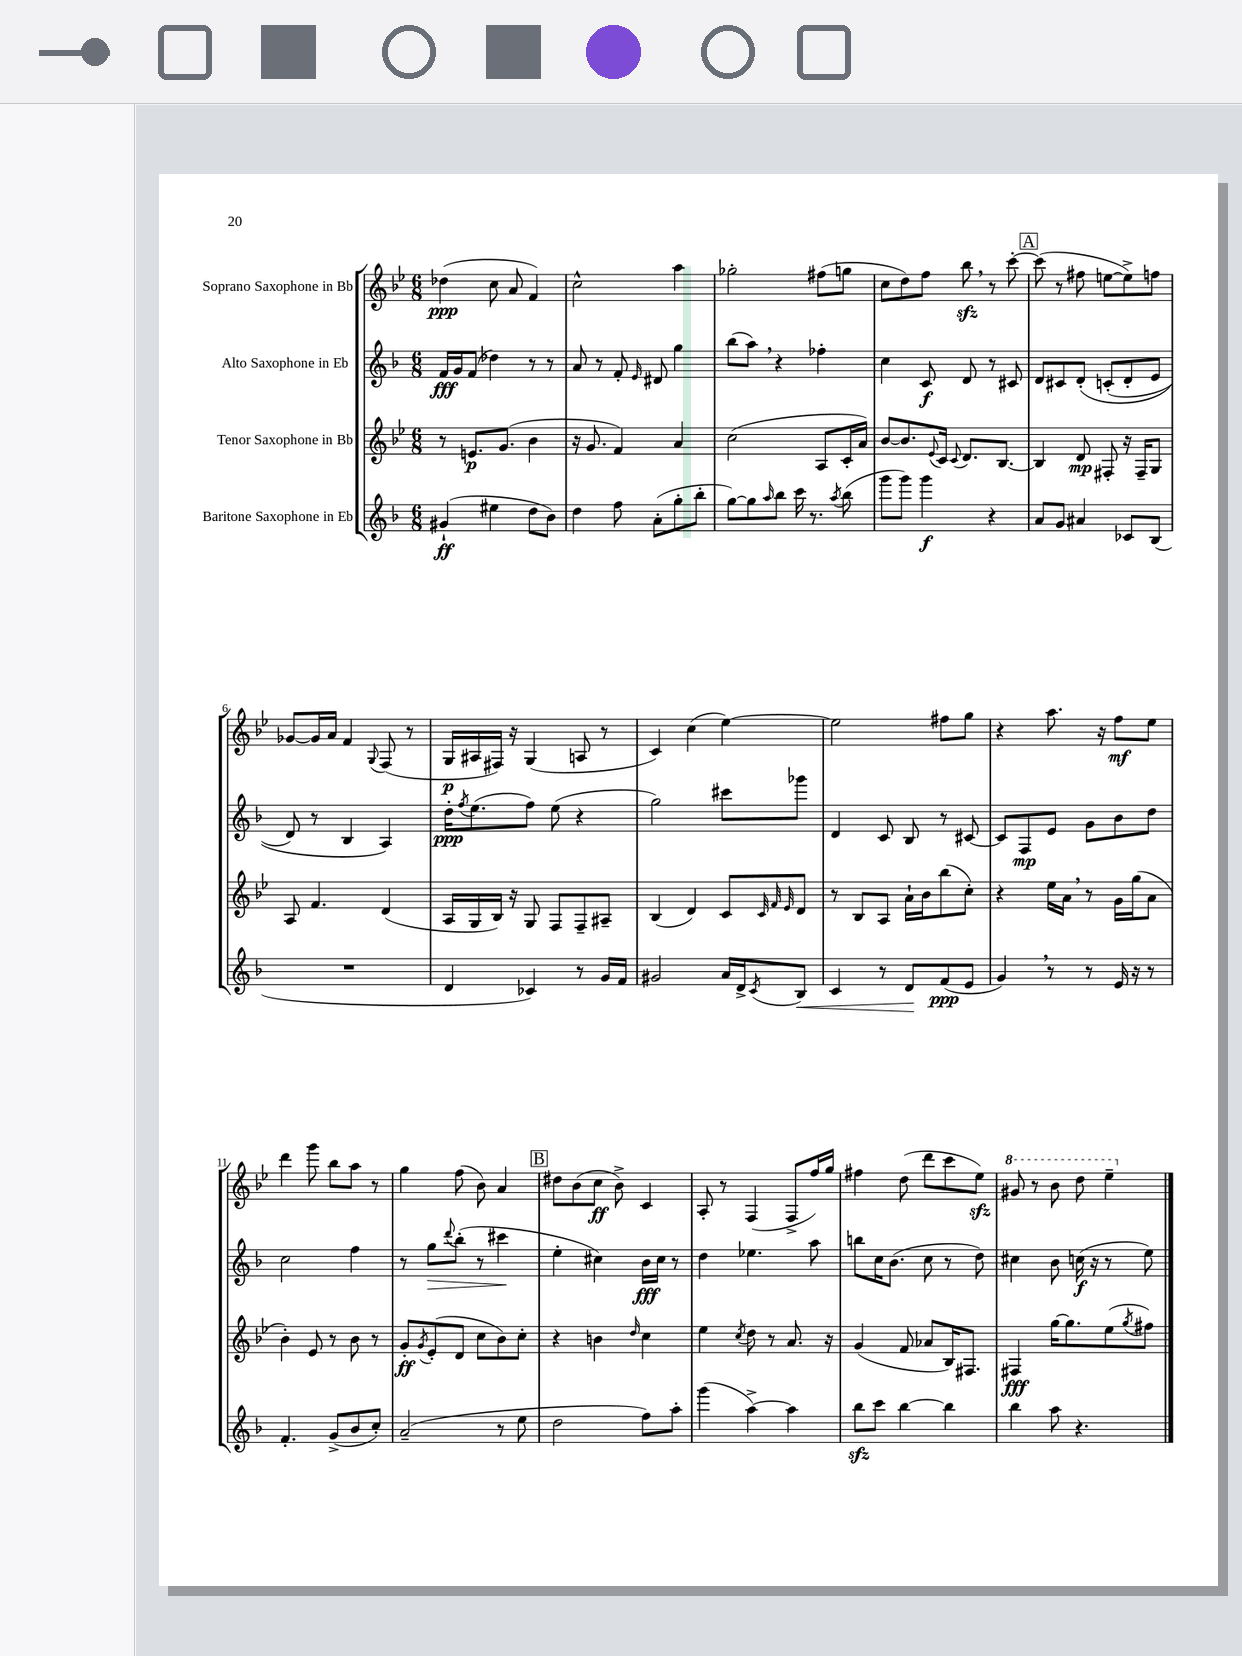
<<
\new StaffGroup <<
\new Staff = "s0" \with { instrumentName = "Soprano Saxophone in Bb" } {
    \clef treble \key bes \major \numericTimeSignature \time 6/8
    des''4\ppp( c''8 a'8 f'4) |
    c''2-^ a''4 |
    ges''2-. fis''8( g''8 |
    c''8 d''8) f''8 bes''8\sfz \breathe r8 c'''8~-. |
    \mark \markup { \box "A" } c'''8( r8 fis''8 e''8~ e''8->) f''8 |
    ges'8~ ges'16 a'16 f'4 \appoggiatura { g8 } f8( r8 |
    g16\p ais16 fis16) r16 g4( a8 r8 |
    c'4) c''4( ees''4~) |
    ees''2 fis''8 g''8 |
    r4 a''8. r16 f''8\mf ees''8 |
    d'''4 g'''8 bes''8 a''8 r8 |
    g''4 f''8( bes'8) a'4 |
    \mark \markup { \box "B" } dis''8 bes'8( c''8\ff bes'8->) c'4 |
    a8-. r8 f4( f8-> f''16) g''16 |
    fis''4 d''8( d'''8 c'''8 ees''8\sfz) |
    \ottava #1 gis''8 r8 bes''8 d'''8 ees'''4-- \ottava #0 \bar "|." |
}
\new Staff = "s1" \with { instrumentName = "Alto Saxophone in Eb" } {
    \clef treble \key f \major \numericTimeSignature \time 6/8
    f'16\fff g'16 f'8( des''4) r8 r8 |
    a'8 r8 f'8-. \grace { e'16 } dis'8 g''4 |
    bes''8( a''8) \breathe r4 fes''4-. |
    c''4 c'8\f d'8 r8 cis'8 |
    \mark \markup { \box "A" } d'8 cis'8 d'8-.\( c'8-.( d'8-. e'8 |
    d'8) r8 bes4 a4\) |
    d''16-.\ppp \acciaccatura { f''8 } e''8.( f''8) e''8( r4 |
    g''2) cis'''8 ges'''8 |
    d'4 c'8 bes8 r8 cis'8~ |
    cis'8 f8\mp e'8 g'8 bes'8 d''8 |
    c''2 f''4 |
    r8 g''8\> \appoggiatura { d'''8 } bes''8-.( r8 cis'''4\! |
    \mark \markup { \box "B" } e''4-. cis''4) bes'16\fff cis''16 r8 |
    d''4 ees''4. a''8 |
    b''8 c''16 bes'8.( c''8 r8 d''8) |
    cis''4 bes'8 c''16\f( r16 r8 e''8) \bar "|." |
}
\new Staff = "s2" \with { instrumentName = "Tenor Saxophone in Bb" } {
    \clef treble \key bes \major \numericTimeSignature \time 6/8
    r8 e'8.\p g'8.( bes'4 |
    r16 g'8. f'4) a'4 |
    c''2( a8 c'16-. a'16) |
    bes'8~ bes'8. \appoggiatura { ees'8 } c'16 \appoggiatura { c'8 } d'8. bes8.~ |
    \mark \markup { \box "A" } bes4 d'8\mp fis8-. r16 fis16-- g8 |
    a8 f'4. d'4( |
    a16 g16 bes16) r16 g8 f8 f8-- ais8-- |
    bes4( d'4) c'8 \grace { c'32 f'32 ees'32 } d'8 |
    r8 bes8 a8 a'16-! bes'16 bes''8( c''8-.) |
    r4 ees''16 a'16 \breathe r8 g'16 g''16( a'8 |
    bes'4-.) ees'8 r8 bes'8 r8 |
    g'8-.\ff \acciaccatura { g'8 } ees'8-.( d'8 c''8 bes'8) c''8-. |
    \mark \markup { \box "B" } r4 b'4 \grace { d''16 } c''4 |
    ees''4 \acciaccatura { c''8 } d''8 r8 a'8. r16 |
    g'4( f'8 aes'8 bes16) fis8. |
    fis4\fff g''16~ g''8. ees''8( \acciaccatura { g''8 } fis''8) \bar "|." |
}
\new Staff = "s3" \with { instrumentName = "Baritone Saxophone in Eb" } {
    \clef treble \key f \major \numericTimeSignature \time 6/8
    gis'4-!\ff( eis''4 d''8 bes'8) |
    d''4 f''8 a'8-.( g''8-. bes''8-. |
    g''8~) g''8 \grace { a''16 } bes''8 c'''16 r8. \acciaccatura { a''8 } bes''8( |
    g'''8 g'''8) g'''4\f r4 |
    \mark \markup { \box "A" } a'8 g'8 ais'4 ces'8 bes8( |
    R2. |
    d'4 ces'4) r8 g'16 f'16 |
    gis'2 a'16 d'16-> \acciaccatura { c'8 } bes8\< |
    c'4 r8 d'8\! f'8\ppp( e'8 |
    g'4) \breathe r8 r8 e'16 r16 r8 |
    f'4.-. g'8->( bes'8 c''8-.) |
    a'2--( r8 e''8 |
    \mark \markup { \box "B" } d''2 f''8) a''8-. |
    g'''4( a''4~->) a''4 |
    bes''8\sfz c'''8 bes''4~ bes''4 |
    bes''4 a''8 r4. \bar "|." |
}
>>
>>
